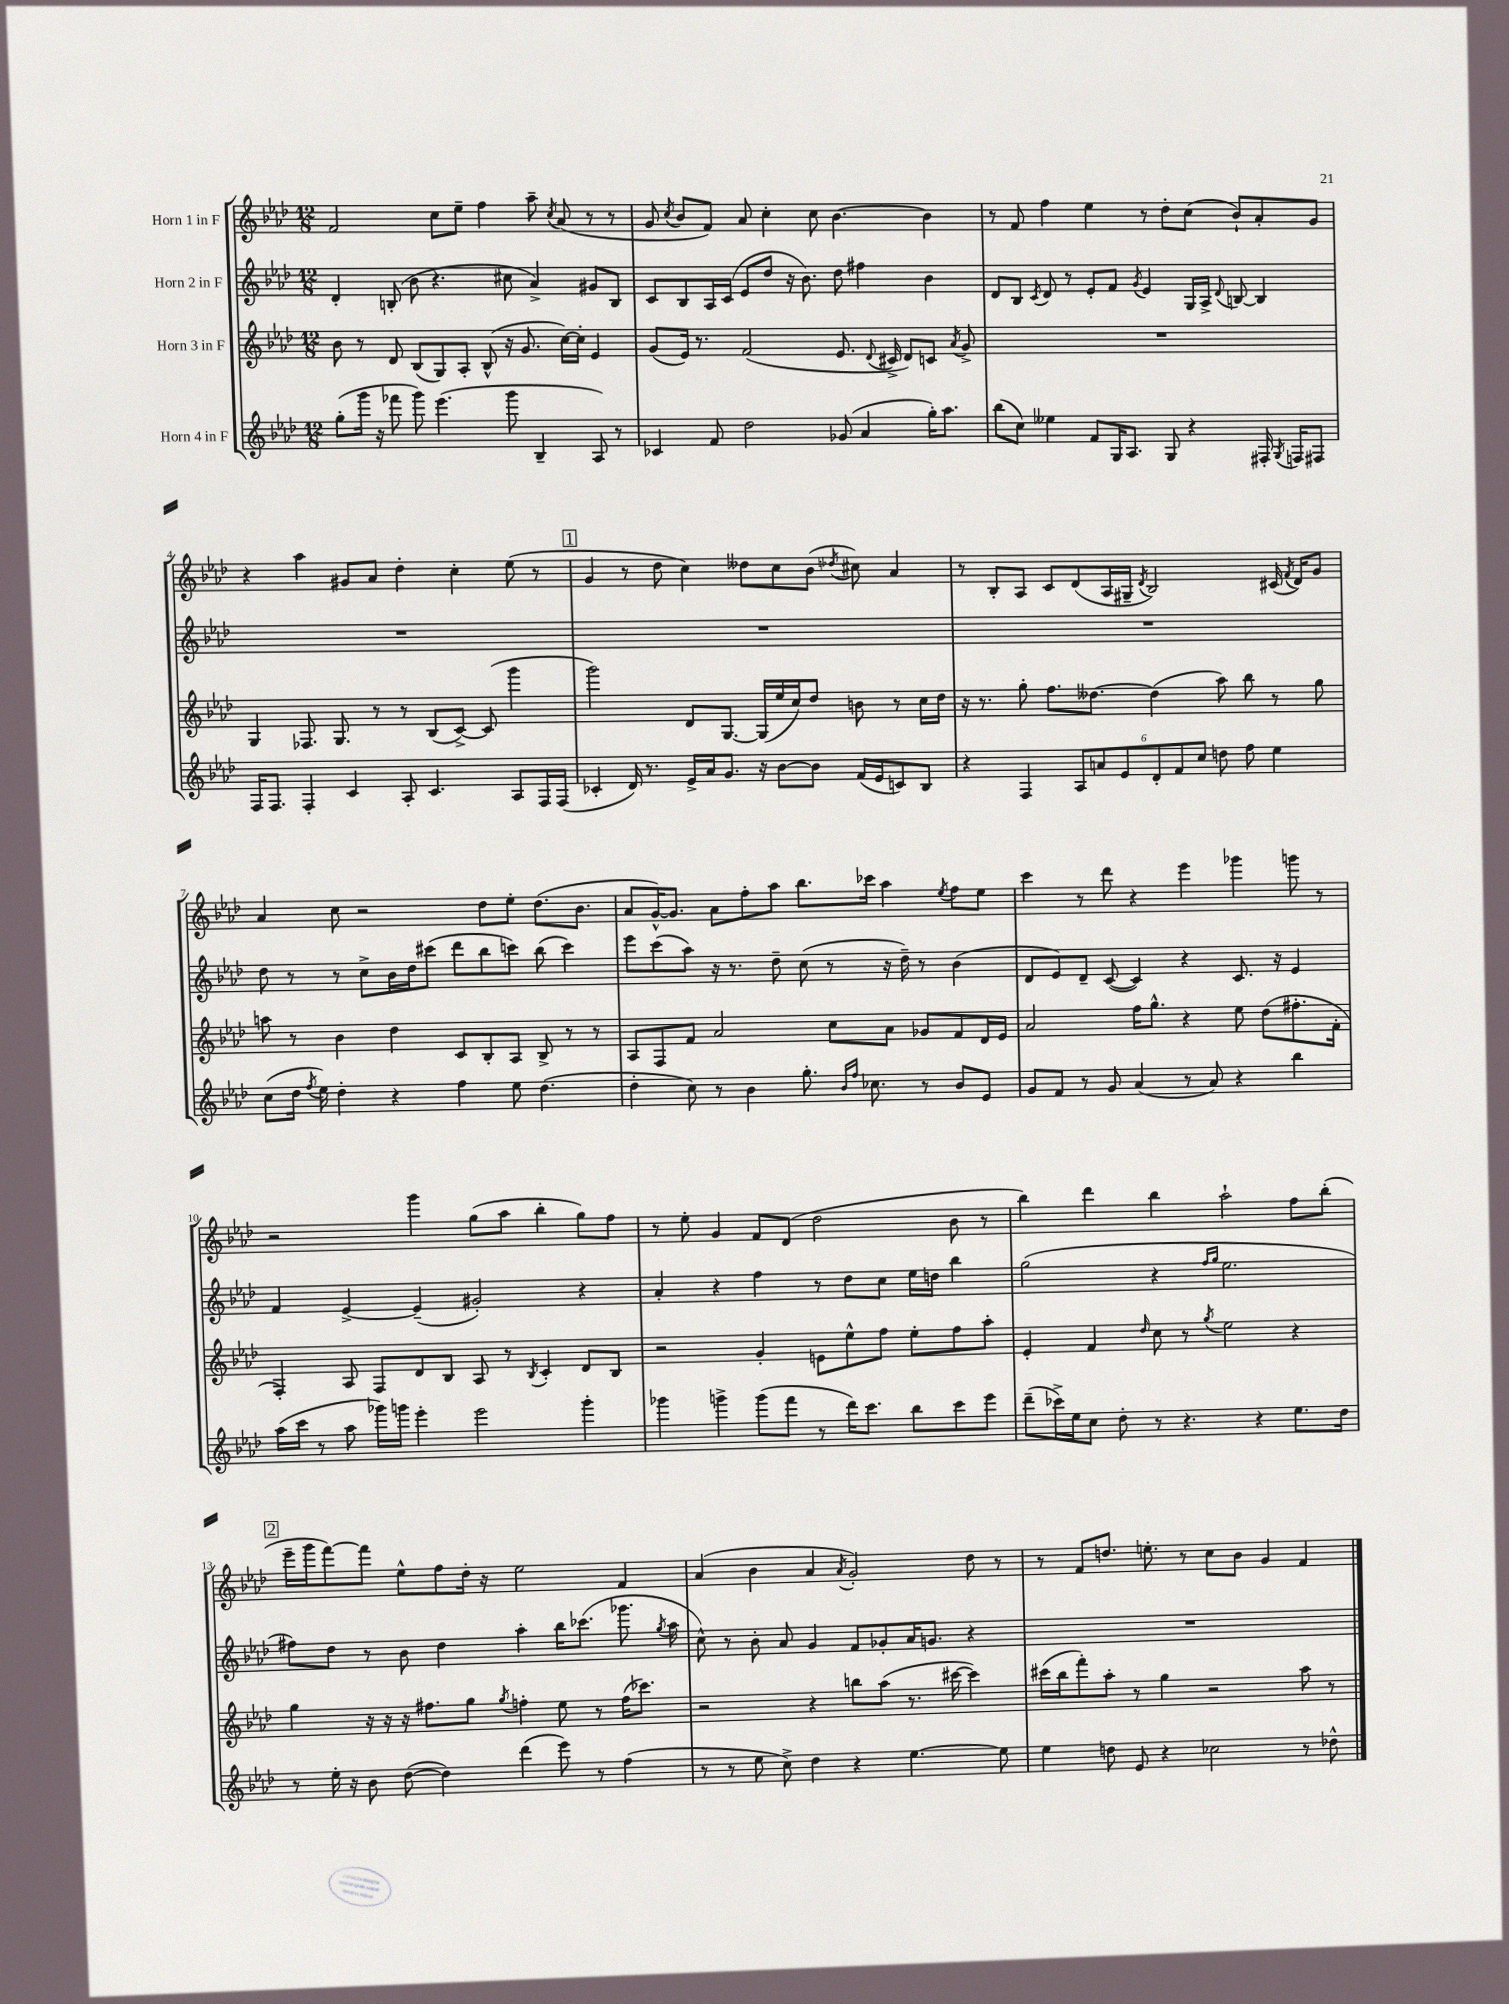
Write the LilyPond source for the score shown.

<<
\new StaffGroup <<
\new Staff = "s0" \with { instrumentName = "Horn 1 in F" } {
    \clef treble \key aes \major \numericTimeSignature \time 12/8
    \autoBeamOff f'2 c''8[ ees''8]-- f''4 aes''8-- \acciaccatura { c''8 } aes'8( r8 r8 |
    g'8 \acciaccatura { c''8 } bes'8[ f'8]) aes'8 c''4-. c''8 bes'4.~ bes'4 |
    r8 f'8 f''4 ees''4 r8 des''8[-. c''8]( bes'8[-!) aes'8-. g'8] |
    r4 aes''4 gis'8[ aes'8] des''4-. c''4-. ees''8( r8 |
    \mark \markup { \box "1" } g'4 r8 des''8 c''4) deses''8[ c''8 bes'8]( \acciaccatura { des''8 } cis''8) aes'4 |
    r8 bes8[-. aes8] c'8[ des'8( aes16 gis16]-- \acciaccatura { des'8 } bes2) cis'16( \acciaccatura { f'8 } des'16[) g'8] |
    aes'4 c''8 r2 des''8[ ees''8]-. des''8.[( bes'8.] |
    aes'8[ g'16~-^) g'8.] aes'8[ f''8-. aes''8] bes''8.[ ces'''16] aes''4 \acciaccatura { ees''8 } f''8[ ees''8] |
    c'''4 r8 des'''8 r4 ees'''4 ges'''4 g'''8 r8 |
    r2 g'''4 g''8[( aes''8] bes''4-. g''8[) f''8] |
    r8 ees''8-. g'4 f'8[ des'8]( des''2 bes'8 r8 |
    bes''4) des'''4 bes''4 aes''2-! f''8[ bes''8]-.( |
    \mark \markup { \box "2" } ees'''16[-- g'''16 f'''8~) f'''8] ees''8[-^ f''8 des''16]-. r16 ees''2 f'4 |
    aes'4( bes'4 aes'4 \acciaccatura { aes'8 } g'2-.) des''8 r8 |
    r8 f'8[ d''8.] e''8.-. r8 c''8[ bes'8] g'4 f'4 \bar "|." |
}
\new Staff = "s1" \with { instrumentName = "Horn 2 in F" } {
    \clef treble \key aes \major \numericTimeSignature \time 12/8
    \autoBeamOff des'4-. b8-.( bes'8 r4. cis''8 aes'4->) gis'8[ b8] |
    c'8[ bes8 aes16 c'16]( ees'8[ des''8] r16 bes'8.) des''8 fis''4 bes'4 |
    des'8[ bes8] \acciaccatura { c'8 } des'8 r8 ees'8[-. f'8] \acciaccatura { g'8 } ees'4 g16[ aes16]-> \appoggiatura { des'8 } b8~ b4 |
    R1. |
    \mark \markup { \box "1" } R1. |
    R1. |
    des''8 r8 r8 c''8[-> bes'16 des''16 cis'''8]( des'''8[ bes''8 c'''8]) bes''8( c'''4) |
    ees'''8[ c'''8( aes''8]) r16 r8. des''8-- c''8( r8 r16 des''16--) r8 bes'4( |
    des'8[ ees'8) des'8]-- c'8~( c'4) r4 c'8. r16 ees'4 |
    f'4 ees'4~-> ees'4--( gis'2-.) r4 |
    aes'4-. r4 f''4 r8 des''8[ c''8] ees''16[ d''16] bes''4 |
    g''2( r4 \grace { f''16[ g''16] } ees''2. |
    \mark \markup { \box "2" } fis''8[) des''8] r8 bes'8 des''4 aes''4-. bes''16[ ces'''8.]( ges'''8. \acciaccatura { g''8 } aes''16 |
    c''8-^) r8 bes'8-. aes'8 g'4 f'8[ ges'8-. aes'16 g'8.] r4 |
    R1. \bar "|." |
}
\new Staff = "s2" \with { instrumentName = "Horn 3 in F" } {
    \clef treble \key aes \major \numericTimeSignature \time 12/8
    \autoBeamOff bes'8 r8 des'8 bes8[( g8) aes8]-. bes8-^( r16 g'8. c''16[~) c''16]-. ees'4 |
    g'8[( ees'16]) r8. f'2( ees'8. \appoggiatura { des'8 } cis'16-> des'8[) c'8] \acciaccatura { aes'8 } g'8-> |
    R1. |
    g4 fes8. g8. r8 r8 bes8[( c'8]~->) c'8( g'''4 |
    \mark \markup { \box "1" } g'''2) des'8[ g8.]~ g16[( ees''16 c''16) des''8] b'8 r8 c''16[ des''16] |
    r16 r8. g''8-. f''8.[ deses''8.]~ deses''4( aes''8) bes''8 r8 g''8 |
    a''8 r8 bes'4 des''4 c'8[ bes8-. aes8] bes8-> r8 r8 |
    aes8[ f8 f'8] aes'2 c''8[ aes'8] ges'8[ f'8 des'16 ees'16] |
    aes'2 f''16[ g''8.]-^ r4 ees''8 des''8[( fis''8.-. f'16]-. |
    f4-.) aes8 f8[ des'8 bes8] aes8 r8 \acciaccatura { bes8 } c'4-. des'8[ bes8] |
    r2 g'4-. e'8[ ees''8-^ f''8] ees''8[-. f''8 aes''8]-. |
    ees'4-. f'4 \grace { des''16 } c''8 r8 \acciaccatura { g''8 } ees''2 r4 |
    \mark \markup { \box "2" } g''4 r16 r16 r16 fis''8.[ g''8] \acciaccatura { g''8 } f''4-. ees''8 r8 f''16[( ces'''8.]) |
    r2 r4 b''8[ aes''8]( r8. cis'''16~ cis'''4) |
    cis'''16[( bes''16 f'''8-.) aes''8]-. r8 g''4 r2 aes''8 r8 \bar "|." |
}
\new Staff = "s3" \with { instrumentName = "Horn 4 in F" } {
    \clef treble \key aes \major \numericTimeSignature \time 12/8
    \autoBeamOff g''8[-.( g'''16] r16 fes'''8 g'''8) ees'''4.( g'''8 bes4-- aes8) r8 |
    ces'4 f'8 des''2 ges'8( aes'4 g''16[-.) aes''8.] |
    bes''8[( c''8]) eeses''4 f'8[ g16 aes8.] g8 r4 fis16-. \acciaccatura { g8 } f16[ fis8] |
    f16[ f8.] f4-. c'4 aes8-. c'4. aes8[ f16 f16]( |
    \mark \markup { \box "1" } ces'4-. des'16) r8. ees'16[-> aes'16 g'8.] r16 bes'8[~ bes'8] f'16[( ees'16 c'8) bes8] |
    r4 f4 \tuplet 6/4 { aes8[ a'8 ees'8 des'8-. f'8 c''8] } d''8 f''8 ees''4 |
    c''8[( des''16] \acciaccatura { f''8 } ees''16) des''4-. r4 f''4 ees''8 des''4.( |
    des''4-. c''8) r8 bes'4 g''8.-. \grace { bes'16[ f''16] } ces''8. r8 bes'8[ ees'8] |
    g'8[ f'8] r8 g'8 aes'4( r8 aes'8) r4 bes''4 |
    aes''16[( c'''16] r8 aes''8 ges'''16[) g'''16] ees'''4-. ees'''2 g'''4-. |
    ges'''4 g'''4-> g'''8[( f'''8] r8 des'''16[) c'''8.] bes''8[ c'''8 ees'''8] |
    des'''8[--( ces'''16->) ees''16 c''8] des''8-. r8 r4. r4 ees''8.[ des''16] |
    \mark \markup { \box "2" } r8 ees''16-. r16 bes'8 des''8~( des''4) des'''4( ees'''8) r8 f''4( |
    r8 r8 ees''8 c''8->) des''4 r4 ees''4.~ ees''8 |
    ees''4 d''8 ees'8 r4 ces''2 r8 des''8-^ \bar "|." |
}
>>
>>
